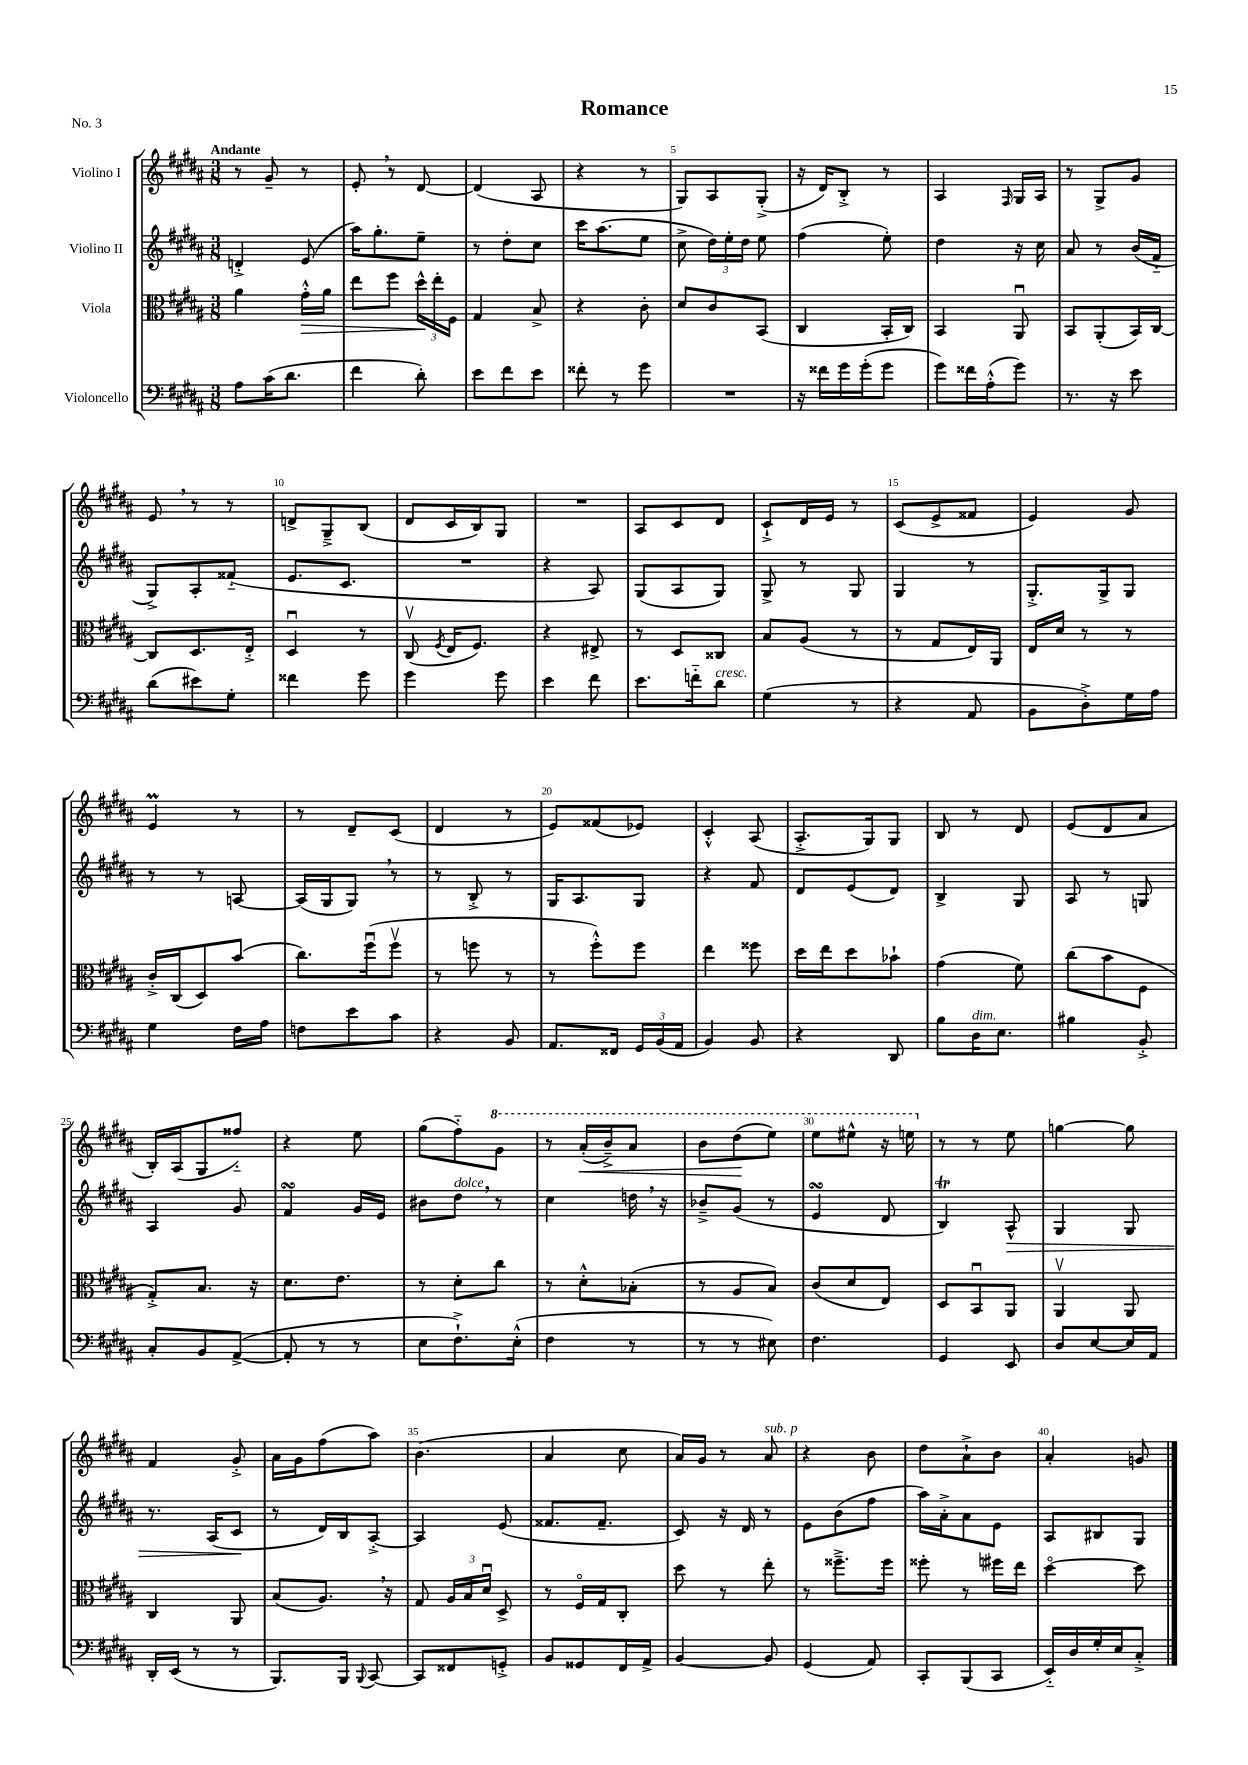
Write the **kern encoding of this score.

**kern	**kern	**dynam	**kern	**dynam	**kern	**dynam
*part4	*part3	*part3	*part2	*part2	*part1	*part1
*staff4	*staff3	*staff3	*staff2	*staff2	*staff1	*staff1
*I"Violoncello	*I"Viola	*	*I"Violino II	*	*I"Violino I	*
*clefF4	*clefC3	*	*clefG2	*	*clefG2	*
*k[f#c#g#d#a#]	*k[f#c#g#d#a#]	*	*k[f#c#g#d#a#]	*	*k[f#c#g#d#a#]	*
*M3/8	*M3/8	*	*M3/8	*	*M3/8	*
=1	=1	=1	=1	=1	=1	=1
!	!	!	!	!	!LO:TX:a:B:t=Andante	!
8A#\L	4a#\	.	4dn'^/	.	8r	.
(16c#\K	.	.	.	.	8g#~/	.
8.d#\J	.	.	.	.	.	.
!	!	!LO:HP:b	!	!	!	!
.	16g#'^^\LL	>	(8e/	.	8r	.
.	16a#\JJ	.	.	.	.	.
=2	=2	=2	=2	=2	=2	=2
4f#\	8ee\L	.	16aa#\KL)	.	8e',/	.
.	.	.	8.gg#'\	.	.	.
.	8ff#\J	.	.	.	8r	.
8d#'\)	24dd#^^\LL	.	8ee~\J	.	[8d#/	.
.	24ee'\	]	.	.	.	.
.	24F#\JJ	.	.	.	.	.
=3	=3	=3	=3	=3	=3	=3
8e\L	4G#/	.	8r	.	(4d#/]	.
8f#\	.	.	8dd#'\L	.	.	.
8e\J	8B^/	.	8cc#\J	.	8A#/	.
=4	=4	=4	=4	=4	=4	=4
8f##X'\	4r	.	16ccc#\KL	.	4r	.
.	.	.	(8.aa#\	.	.	.
8r	.	.	.	.	.	.
8g#\	8c#'\	.	8ee\J	.	8r	.
=5	=5	=5	=5	=5	=5	=5
4.r	8d#/L	.	8cc#^\	.	8G#/L)	.
.	8c#/	.	24dd#\LL)	.	8A#/	.
.	.	.	24ee'\	.	.	.
.	.	.	24dd#\JJ	.	.	.
.	(8BB/J	.	8ee\	.	(8G#'^/J	.
=6	=6	=6	=6	=6	=6	=6
16r	4C#/	.	(4ff#\	.	16r	.
16f##X\LL	.	.	.	.	16d#/KL)	.
16g#\	.	.	.	.	8B'^/J	.
(16g#'\J	.	.	.	.	.	.
8g#\J	16BB'/LL	.	8ee'\)	.	8r	.
.	16C#/JJ)	.	.	.	.	.
=7	=7	=7	=7	=7	=7	=7
8g#\L)	4BB/	.	4dd#\	.	4A#/	.
16f##X\L	.	.	.	.	.	.
(16A#'^^\J	.	.	.	.	.	.
.	.	.	.	.	16qqF#/	.
8g#\J)	8AA#u/	.	16r	.	16G#/LL	.
.	.	.	16cc#\	.	16A#/JJ	.
=8	=8	=8	=8	=8	=8	=8
8.r	8BB/L	.	8a#/	.	8r	.
.	(8AA#'/	.	8r	.	8G#^/L	.
16r	.	.	.	.	.	.
8e\	16BB/L)	.	(16b/LL	.	8g#/J	.
.	[16C#/JJ	.	16f#/JJ	.	.	.
!!LO:LB:g=z
=9	=9	=9	=9	=9	=9	=9
(8d#\L	8C#/L]	.	8G#^/L)	.	8e,/	.
8e#X\)	8.D#/	.	8A#'/	.	8r	.
8G#'\J	.	.	(8f##X/J	.	8r	.
.	16E'^/Jk	.	.	.	.	.
=10	=10	=10	=10	=10	=10	=10
4f##X\	4D#u/	.	8.e/L	.	8dn^/L	.
.	.	.	.	.	8G#~^/	.
.	.	.	8.c#/J	.	.	.
8g#\	8r	.	.	.	(8B/J	.
=11	=11	=11	=11	=11	=11	=11
4g#\	(8C#v/	.	4.r	.	8d#/L	.
.	8qF#/	.	.	.	.	.
.	16E/KL	.	.	.	16c#/L	.
.	8.F#/J)	.	.	.	16B/J)	.
8g#\	.	.	.	.	8G#/J	.
=12	=12	=12	=12	=12	=12	=12
4e\	4r	.	4r	.	4.r	.
8f#\	8E#X^/	.	8A#/)	.	.	.
=13	=13	=13	=13	=13	=13	=13
8.e\L	8r	.	(8G#/L	.	8A#/L	.
.	8D#/L	.	8A#/	.	8c#/	.
16fn\k	.	.	.	.	.	.
!LO:TX:a:i:t=cresc.	!	!	!	!	!	!
8d#\J	8C##X/J	.	8G#/J)	.	8d#/J	.
=14	=14	=14	=14	=14	=14	=14
(4G#\	8B/L	.	8G#^/	.	8c#`^/L	.
.	(8A#/J	.	8r	.	16d#/L	.
.	.	.	.	.	16e/JJ	.
8r	8r	.	8G#/	.	8r	.
=15	=15	=15	=15	=15	=15	=15
4r	8r	.	4G#/	.	(8c#/L	.
.	8G#/L	.	.	.	8e^/	.
8AA#/	16E/L)	.	8r	.	8f##X/J	.
.	16AA#/JJ	.	.	.	.	.
=16	=16	=16	=16	=16	=16	=16
8BB\L	16E/LL	.	8.G#'^/L	.	4e/)	.
.	16d#/JJ	.	.	.	.	.
8D#'^\)	8r	.	.	.	.	.
.	.	.	16G#^/k	.	.	.
16G#\L	8r	.	8G#/J	.	8g#/	.
16A#\JJ	.	.	.	.	.	.
!!LO:LB:g=z
=17	=17	=17	=17	=17	=17	=17
4G#\	16c#'^/LL	.	8r	.	4eM/	.
.	(16C#/J	.	.	.	.	.
.	8D#/)	.	8r	.	.	.
16F#\LL	(8b/J	.	[8An/	.	8r	.
16A#\JJ	.	.	.	.	.	.
=18	=18	=18	=18	=18	=18	=18
8Fn\L	8.cc#\L)	.	(16A/LL]	.	8r	.
.	.	.	16G#/J	.	.	.
8e\	.	.	8G#,/J)	.	8d#~/L	.
.	(16ff#u\k	.	.	.	.	.
8c#\J	8ff#v\J	.	8r	.	(8c#/J	.
=19	=19	=19	=19	=19	=19	=19
4r	8r	.	8r	.	4d#/	.
.	8ffn\	.	8B'^/	.	.	.
8BB/	8r	.	8r	.	8r	.
=20	=20	=20	=20	=20	=20	=20
8.AA#/L	8r	.	16G#/KL	.	8e/L)	.
.	.	.	8.A#/	.	.	.
.	8ff#'^^\L)	.	.	.	(8f##X/	.
16FF##X/Jk	.	.	.	.	.	.
24GG#/LL	8ff#\J	.	8G#/J	.	8e-X/J)	.
(24BB/	.	.	.	.	.	.
24AA#/JJ	.	.	.	.	.	.
=21	=21	=21	=21	=21	=21	=21
4BB/)	4ee\	.	4r	.	4c#'^^/	.
8BB/	8ff##X\	.	8f#/	.	(8A#/	.
=22	=22	=22	=22	=22	=22	=22
4r	16dd#\LL	.	8d#/L	.	8.A#'^/L	.
.	16ee\J	.	.	.	.	.
.	8dd#\	.	(8e/	.	.	.
.	.	.	.	.	16G#/k)	.
8DD#/	8b-X`\J	.	8d#/J)	.	8G#/J	.
=23	=23	=23	=23	=23	=23	=23
8B\L	(4g#\	.	4B^/	.	8B/	.
!LO:TX:a:i:t=dim.	!	!	!	!	!	!
16D#\K	.	.	.	.	8r	.
8.E\J	.	.	.	.	.	.
.	8f#\)	.	8G#/	.	8d#/	.
=24	=24	=24	=24	=24	=24	=24
4B#X\	(8cc#\L	.	8A#/	.	(8e/L	.
.	8b\	.	8r	.	8d#/	.
8BB'^/	8F#\J	.	8Gn/	.	8a#/J	.
!!LO:LB:g=z
=25	=25	=25	=25	=25	=25	=25
8C#'/L	8G#'^/L)	.	4A#/	.	16B'/LL)	.
.	.	.	.	.	(16A#/J	.
8BB/	8.B/J	.	.	.	8G#/	.
([8AA#^/J	.	.	8g#/	.	8ff##X/J)	.
.	16r	.	.	.	.	.
=26	=26	=26	=26	=26	=26	=26
8AA#'/]	8.d#\L	.	4f#sSSS/	.	4r	.
8r	.	.	.	.	.	.
.	8.e\J	.	.	.	.	.
8r	.	.	16g#/LL	.	8ee\	.
.	.	.	16e/JJ	.	.	.
=27	=27	=27	=27	=27	=27	=27
8E\L	8r	.	8b#X\L	.	(8gg#\L	.
!	!	!	!LO:TX:a:i:t=dolce	!	!	!
8.F#`^\)	8d#'\L	.	8dd#,\J	.	8ff#\)	.
*	*	*	*	*	*8va	*
.	8cc#\J	.	8r	.	8gg#\J	.
(16E'^^\Jk	.	.	.	.	.	.
=28	=28	=28	=28	=28	=28	=28
4F#\	8r	.	4cc#\	.	8r	.
!	!	!	!	!	!	!LO:HP:b
.	8d#'^^\L	.	.	.	(16aa#'/LL	<
.	.	.	.	.	16bb~^/J)	.
8r	(8B-X'\J	.	16ddn,\	.	8aa#/J	.
.	.	.	16r	.	.	.
=29	=29	=29	=29	=29	=29	=29
8r	8r	.	8b-X~^/L	.	8bb\L	.
8r	8A#/L	.	(8g#/J	.	(8ddd#\	.
8E#X\)	8B/J)	.	8r	.	8eee\J)	[
=30	=30	=30	=30	=30	=30	=30
4.F#\	(8c#/L	.	4esSSs/	.	8eee\L	.
.	8d#/	.	.	.	8eee#X^^\J	.
.	8E/J)	.	8d#/	.	16r	.
.	.	.	.	.	16eeen\	.
=31	=31	=31	=31	=31	=31	=31
*	*	*	*	*	*X8va	*
4GG#/	8D#/L	.	4BT/)	.	8r	.
.	8BBu/	.	.	.	8r	.
!	!	!	!	!LO:HP:b	!	!
8EE/	8AA#/J	.	8A#^^/	>	8ee\	.
=32	=32	=32	=32	=32	=32	=32
8D#/L	4AA#v/	.	4G#/	.	[4ggn\	.
[8E/	.	.	.	.	.	.
16E/L]	8AA#/	.	8G#/	.	8gg\]	.
16AA#/JJ	.	.	.	.	.	.
!!LO:LB:g=z
=33	=33	=33	=33	=33	=33	=33
16DD#'/LL	4C#/	.	8.r	.	4f#/	.
(16EE/JJ	.	.	.	.	.	.
8r	.	.	.	.	.	.
.	.	.	(16A#/KL	.	.	.
8r	8AA#/	.	8c#/J	.	8g#'^/	.
.	.	.	.	]	.	.
=34	=34	=34	=34	=34	=34	=34
8.BBB/L)	(8B/L	.	8r	.	16a#\LL	.
.	.	.	.	.	16g#\J	.
.	8.A#,/J)	.	16d#/LL)	.	(8ff#\	.
16BBB/Jk	.	.	16B/J	.	.	.
8qqBBB/	.	.	.	.	.	.
[8CC#/	.	.	[8A#'^/J	.	8aa#\J)	.
.	16r	.	.	.	.	.
=35	=35	=35	=35	=35	=35	=35
8CC#/L]	8G#/	.	4A#/]	.	(4.b\	.
8FF##X/	24A#/LL	.	.	.	.	.
.	24B/	.	.	.	.	.
.	24d#u/JJ	.	.	.	.	.
8GGn'^/J	8D#^/	.	(8e/	.	.	.
=36	=36	=36	=36	=36	=36	=36
8BB/L	8r	.	8.f##X/L	.	4a#/	.
8GG##X/	16F#/LL	.	.	.	.	.
.	16G#/J	.	8.f##~/J	.	.	.
16FF#/L	8C#'/J	.	.	.	8cc#\	.
16AA#^/JJ	.	.	.	.	.	.
=37	=37	=37	=37	=37	=37	=37
[4BB/	8dd#\	.	8c#/)	.	16a#/LL)	.
.	.	.	.	.	16g#/JJ	.
.	8r	.	16r	.	8r	.
.	.	.	16d#/	.	.	.
!	!	!	!	!	!LO:TX:a:i:t=sub. p	!
8BB/]	8ee'\	.	8r	.	8a#/	.
=38	=38	=38	=38	=38	=38	=38
(4GG#/	8r	.	8e\L	.	4r	.
.	8.ff##X~^\L	.	(8b\	.	.	.
8AA#/)	.	.	8ff#\J	.	8b\	.
.	16ff##\Jk	.	.	.	.	.
=39	=39	=39	=39	=39	=39	=39
8CC#'/L	8ff##X'\	.	16aa#\LL)	.	8dd#\L	.
.	.	.	16a#'^\J	.	.	.
(8BBB/	8r	.	8a#\	.	8a#`^\	.
8CC#/J	16ff#X\LL	.	8e\J	.	8b\J	.
.	16ee\JJ	.	.	.	.	.
=40	=40	=40	=40	=40	=40	=40
16EE/LL)	[4dd#\	.	8A#/L	.	4a#'/	.
16D#/	.	.	.	.	.	.
16G#'/	.	.	8B#X/	.	.	.
16E/J	.	.	.	.	.	.
8C#'^/J	8dd#\]	.	8G#/J	.	8gn/	.
==	==	==	==	==	==	==
*-	*-	*-	*-	*-	*-	*-
